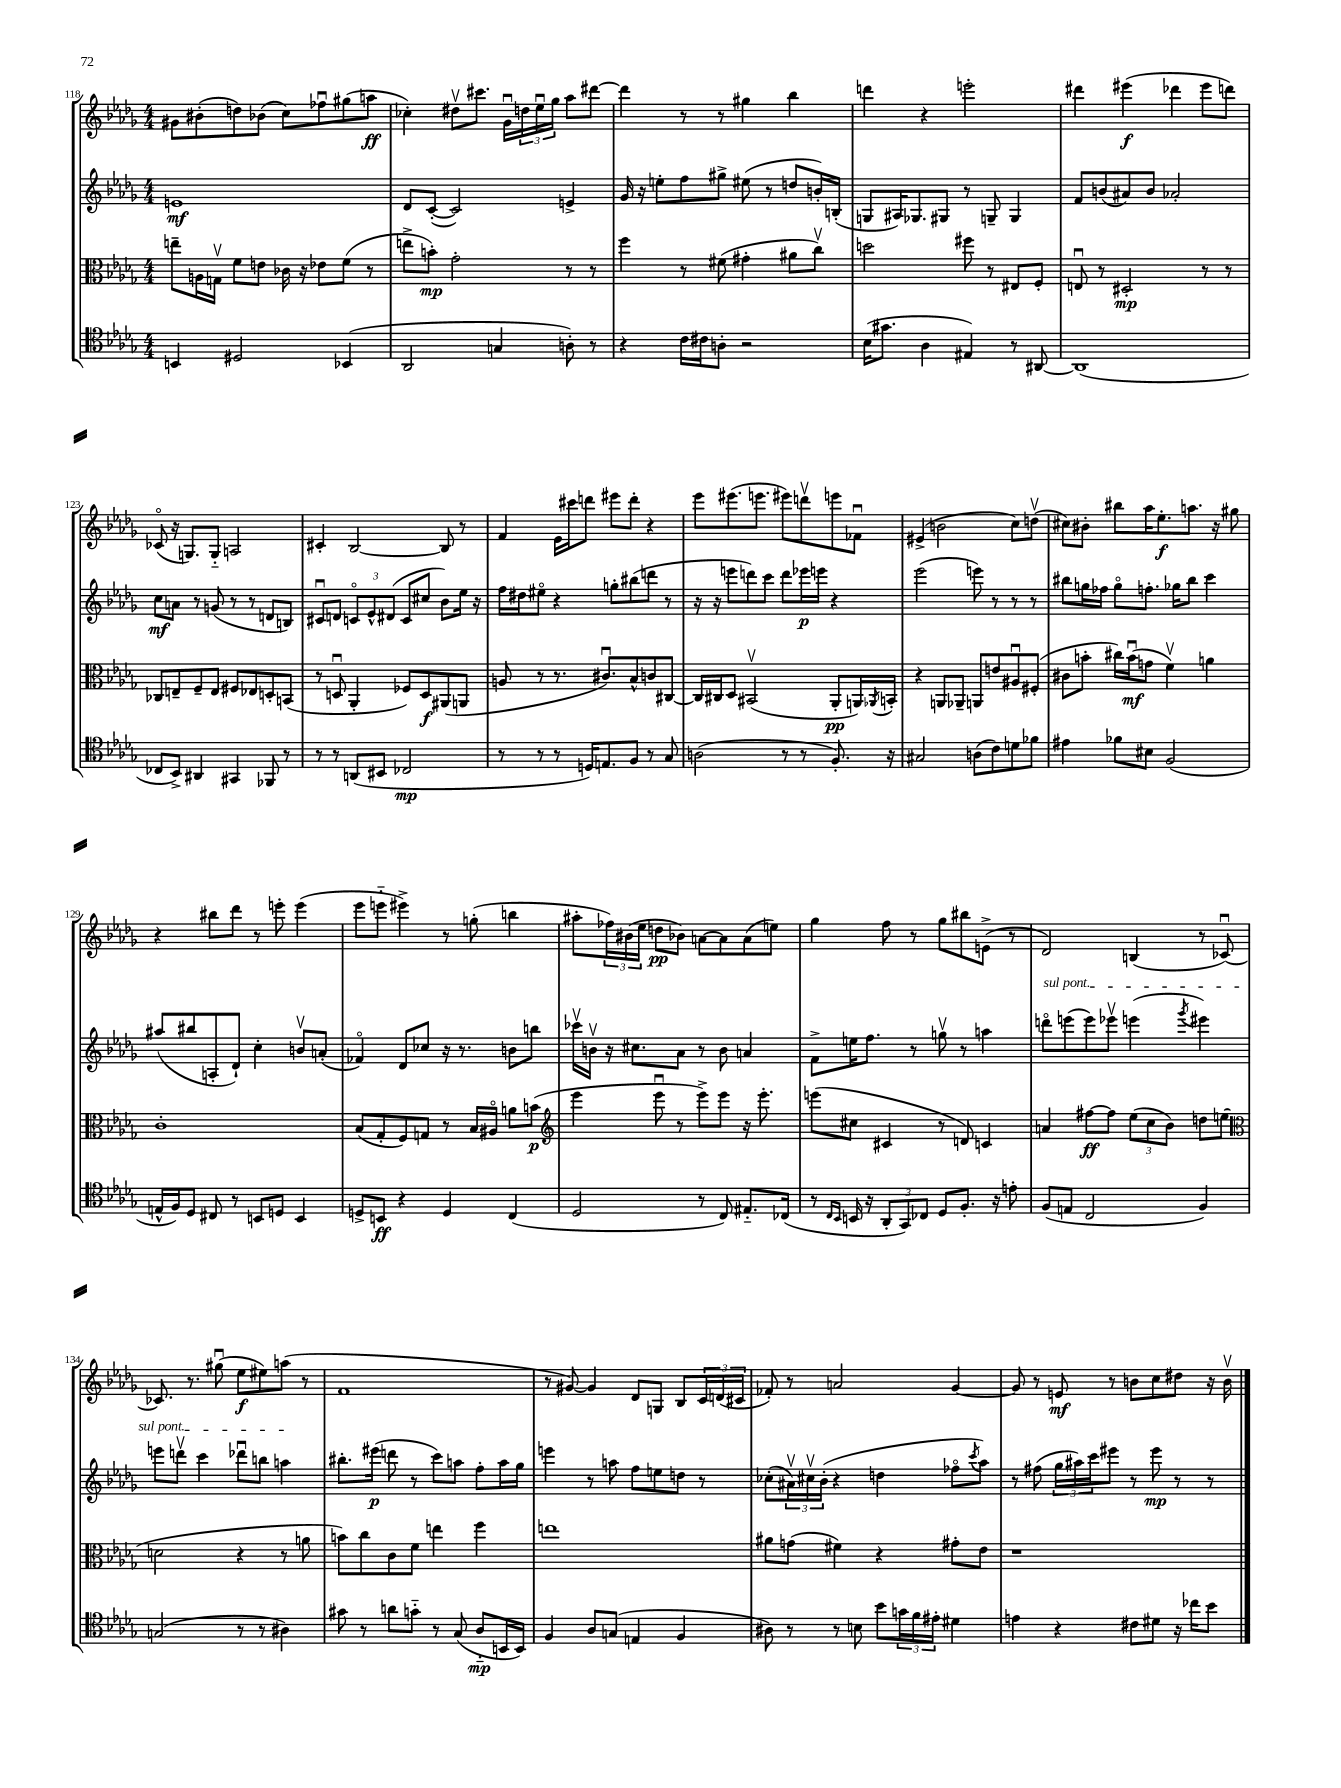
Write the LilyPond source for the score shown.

<<
\new StaffGroup <<
\new Staff = "s0" {
    \clef treble \key des \major \numericTimeSignature \time 4/4
    gis'8 bis'8-.( d''8) bes'8( c''8) fes''8\downbow gis''8( a''8\ff |
    ces''4-.) dis''8\upbow cis'''8. ges'16\downbow \tuplet 3/2 { d''16 ees''16\downbow ges''16 } aes''8 dis'''8~ |
    dis'''4 r8 r8 gis''4 bes''4 |
    d'''4 r4 e'''2-. |
    dis'''4 eis'''4\f( des'''4 eis'''8 d'''8) |
    ces'8\flageolet( r16 g8.) g8-_ a2 |
    cis'4-. bes2~ bes8 r8 |
    f'4 ees'16 cis'''16 d'''8 eis'''8 d'''8-. r4 |
    ees'''8 eis'''8.( e'''8. eis'''8) d'''8\upbow e'''8 fes'8\downbow |
    eis'4->( b'2 c''8) d''8\upbow( |
    cis''8) bis'8-. bis''8 aes''16 ees''8.-.\f a''8. r16 gis''8 |
    r4 bis''8 des'''8 r8 e'''8-. e'''4( |
    ees'''8 e'''8-_ eis'''4->) r8 g''8-.( b''4 |
    ais''8-. \tuplet 3/2 { fes''16) bis'16( ees''16 } d''8\pp bes'8) a'8~ a'8 a'8( e''8) |
    ges''4 f''8 r8 ges''8 bis''8 e'8->( r8 |
    des'2) b4( r8 ces'8~\downbow) |
    ces'8. r8. gis''8\downbow( ees''8\f eis''8) a''8( r8 |
    f'1 |
    r8 gis'8~) gis'4 des'8 g8 bes8 \tuplet 3/2 { c'16 d'16( cis'16 } |
    fes'8-.) r8 a'2 ges'4~ |
    ges'8 r8 e'8\mf r8 b'8 c''8 dis''8 r16 b'16\upbow \bar "|." |
}
\new Staff = "s1" {
    \clef treble \key des \major \numericTimeSignature \time 4/4
    e'1\mf |
    des'8 c'8~-.( c'2) e'4-> |
    ges'16 r16 e''8-. f''8 gis''8-> eis''8( r8 d''8 b'16-.) b16-.( |
    g8 ais16) ges8. gis8 r8 g8-- g4 |
    f'8 b'8( ais'8) b'8 aes'2-. |
    c''8\mf a'8 r8 g'8( r8 r8 d'8 b8) |
    cis'8\downbow d'8 \tuplet 3/2 { c'8\flageolet ees'8-^ dis'8( } c'8 cis''8 bes'8) ees''16 r16 |
    f''16 dis''16 eis''8\flageolet r4 g''8-. bis''8( d'''8 r8 |
    r16 r16 e'''8 d'''8) c'''8 d'''8 ees'''16\p e'''16 r4 |
    ees'''2( e'''8) r8 r8 r8 |
    bis''8 g''16 fes''16 g''8\flageolet f''8.-. ges''16 bis''8 c'''4 |
    ais''8( bis''8 a8-. des'8-!) c''4-. b'8\upbow a'8-.( |
    fes'4\flageolet) des'8 ces''8 r16 r8. b'8 b''8 |
    ces'''16\upbow b'16\upbow r16 cis''8. aes'8 r8 b'8 a'4 |
    f'8-> e''16 f''8. r8 g''8\upbow r8 a''4 |
    \once \override TextSpanner.bound-details.left.text = \markup { \italic "sul pont." } d'''8\flageolet\startTextSpan e'''8( e'''8) ees'''8\upbow e'''4( \acciaccatura { ges'''8 } eis'''4) |
    e'''8 d'''8\upbow c'''4 des'''8\downbow b''8 a''4\stopTextSpan |
    bis''8.-. eis'''16\p( d'''8 r8 c'''8) a''8 f''8-. a''16 ges''16 |
    e'''4 r8 a''8 f''8 e''8 d''8 r8 |
    ces''8-.( \tuplet 3/2 { ais'16\upbow) cis''16\upbow bes'16-.( } r4 d''4 fes''8\flageolet \acciaccatura { c'''8 } aes''8) |
    r8 fis''8( \tuplet 3/2 { ges''16 ais''16) c'''16 } eis'''8 r8 eis'''8\mp r8 r8 \bar "|." |
}
\new Staff = "s2" {
    \clef alto \key des \major \numericTimeSignature \time 4/4
    e''8-- a16 g16\upbow f'8 e'8 ces'16 r16 ees'8 f'8( r8 |
    e''8-> b'8-.\mp) ges'2-. r8 r8 |
    f''4 r8 fis'8( gis'4-. ais'8 c''8\upbow) |
    d''2 fis''8 r8 eis8 f8-. |
    e8\downbow r8 dis2-.\mp r8 r8 |
    ces8 e8-- f8-- e8 fis8 ees8 d8-. b,8( |
    r8 d8\downbow aes,4-. fes8) d8\f ais,8( a,8 |
    a8 r8 r8. cis'8.\downbow) bes8-^ c'8 cis8~ |
    cis16 cis16 des8 bis,2\upbow( aes,8-.\pp a,16) \acciaccatura { aes,8 } b,16-. |
    r4 a,8 aes,8-- a,8 e'8 ais8\downbow fis8-.( |
    cis'8 b'8-. cis''16) b'16\downbow\mf( g'8 f'4\upbow) a'4 |
    c'1-. |
    bes8( ges8-. f8) g8 r8 bes16 ais16\flageolet a'8 b'8\p( |
    \clef treble ees'''4 ees'''8\downbow r8 ees'''8->) ees'''8 r16 ees'''8.-. |
    e'''8( cis''8 cis'4 r8 d'8) c'4 |
    a'4 fis''8~\ff fis''8 \tuplet 3/2 { ees''8( c''8 bes'8) } d''8 e''8( |
    \clef alto d'2 r4 r8 a'8 |
    b'8) c''8 c'8 f'8 e''4 f''4 |
    e''1 |
    ais'8 g'8( fis'4) r4 gis'8-. ees'8 |
    r1 \bar "|." |
}
\new Staff = "s3" {
    \clef tenor \key des \major \numericTimeSignature \time 4/4
    b,4 dis2 bes,4( |
    aes,2 g4 a8-.) r8 |
    r4 c'16 cis'16 a8-. r2 |
    bes16( gis'8. aes4 eis4) r8 ais,8~ |
    ais,1( |
    ces8 bes,8->) ais,4 gis,4 fes,8 r8 |
    r8 r8 a,8( bis,8 ces2\mp |
    r8 r8 r8 d16) e8. f8 r8 ges8 |
    a2( r8 r8 f8.-.) r16 |
    gis2 a8( c'8) d'8 fes'8 |
    eis'4 fes'8 bis8 f2( |
    e16-^ f16) des8 cis8 r8 b,8 d8 b,4 |
    d8-> b,8\ff r4 d4 c4( |
    des2 r8 c8) eis8.-_ ces16( |
    r8 \grace { c16 bes,16 } b,16 r16 \tuplet 3/2 { aes,8-. ges,8) ces8 } des8 f8.-. r16 e'8-. |
    f8( e8 c2 f4) |
    g2( r8 r8 ais4) |
    gis'8 r8 a'8 g'8-_ r8 ges8( aes8-_\mp b,16 b,16) |
    f4 aes8 g8( e4 f4 |
    ais8) r8 r8 b8 bes'8 \tuplet 3/2 { g'16 f'16 eis'16-. } dis'4 |
    e'4 r4 cis'8 dis'8 r16 ces''16 bes'8 \bar "|." |
}
>>
>>
\layout { \context { \Score currentBarNumber = #118 } }
